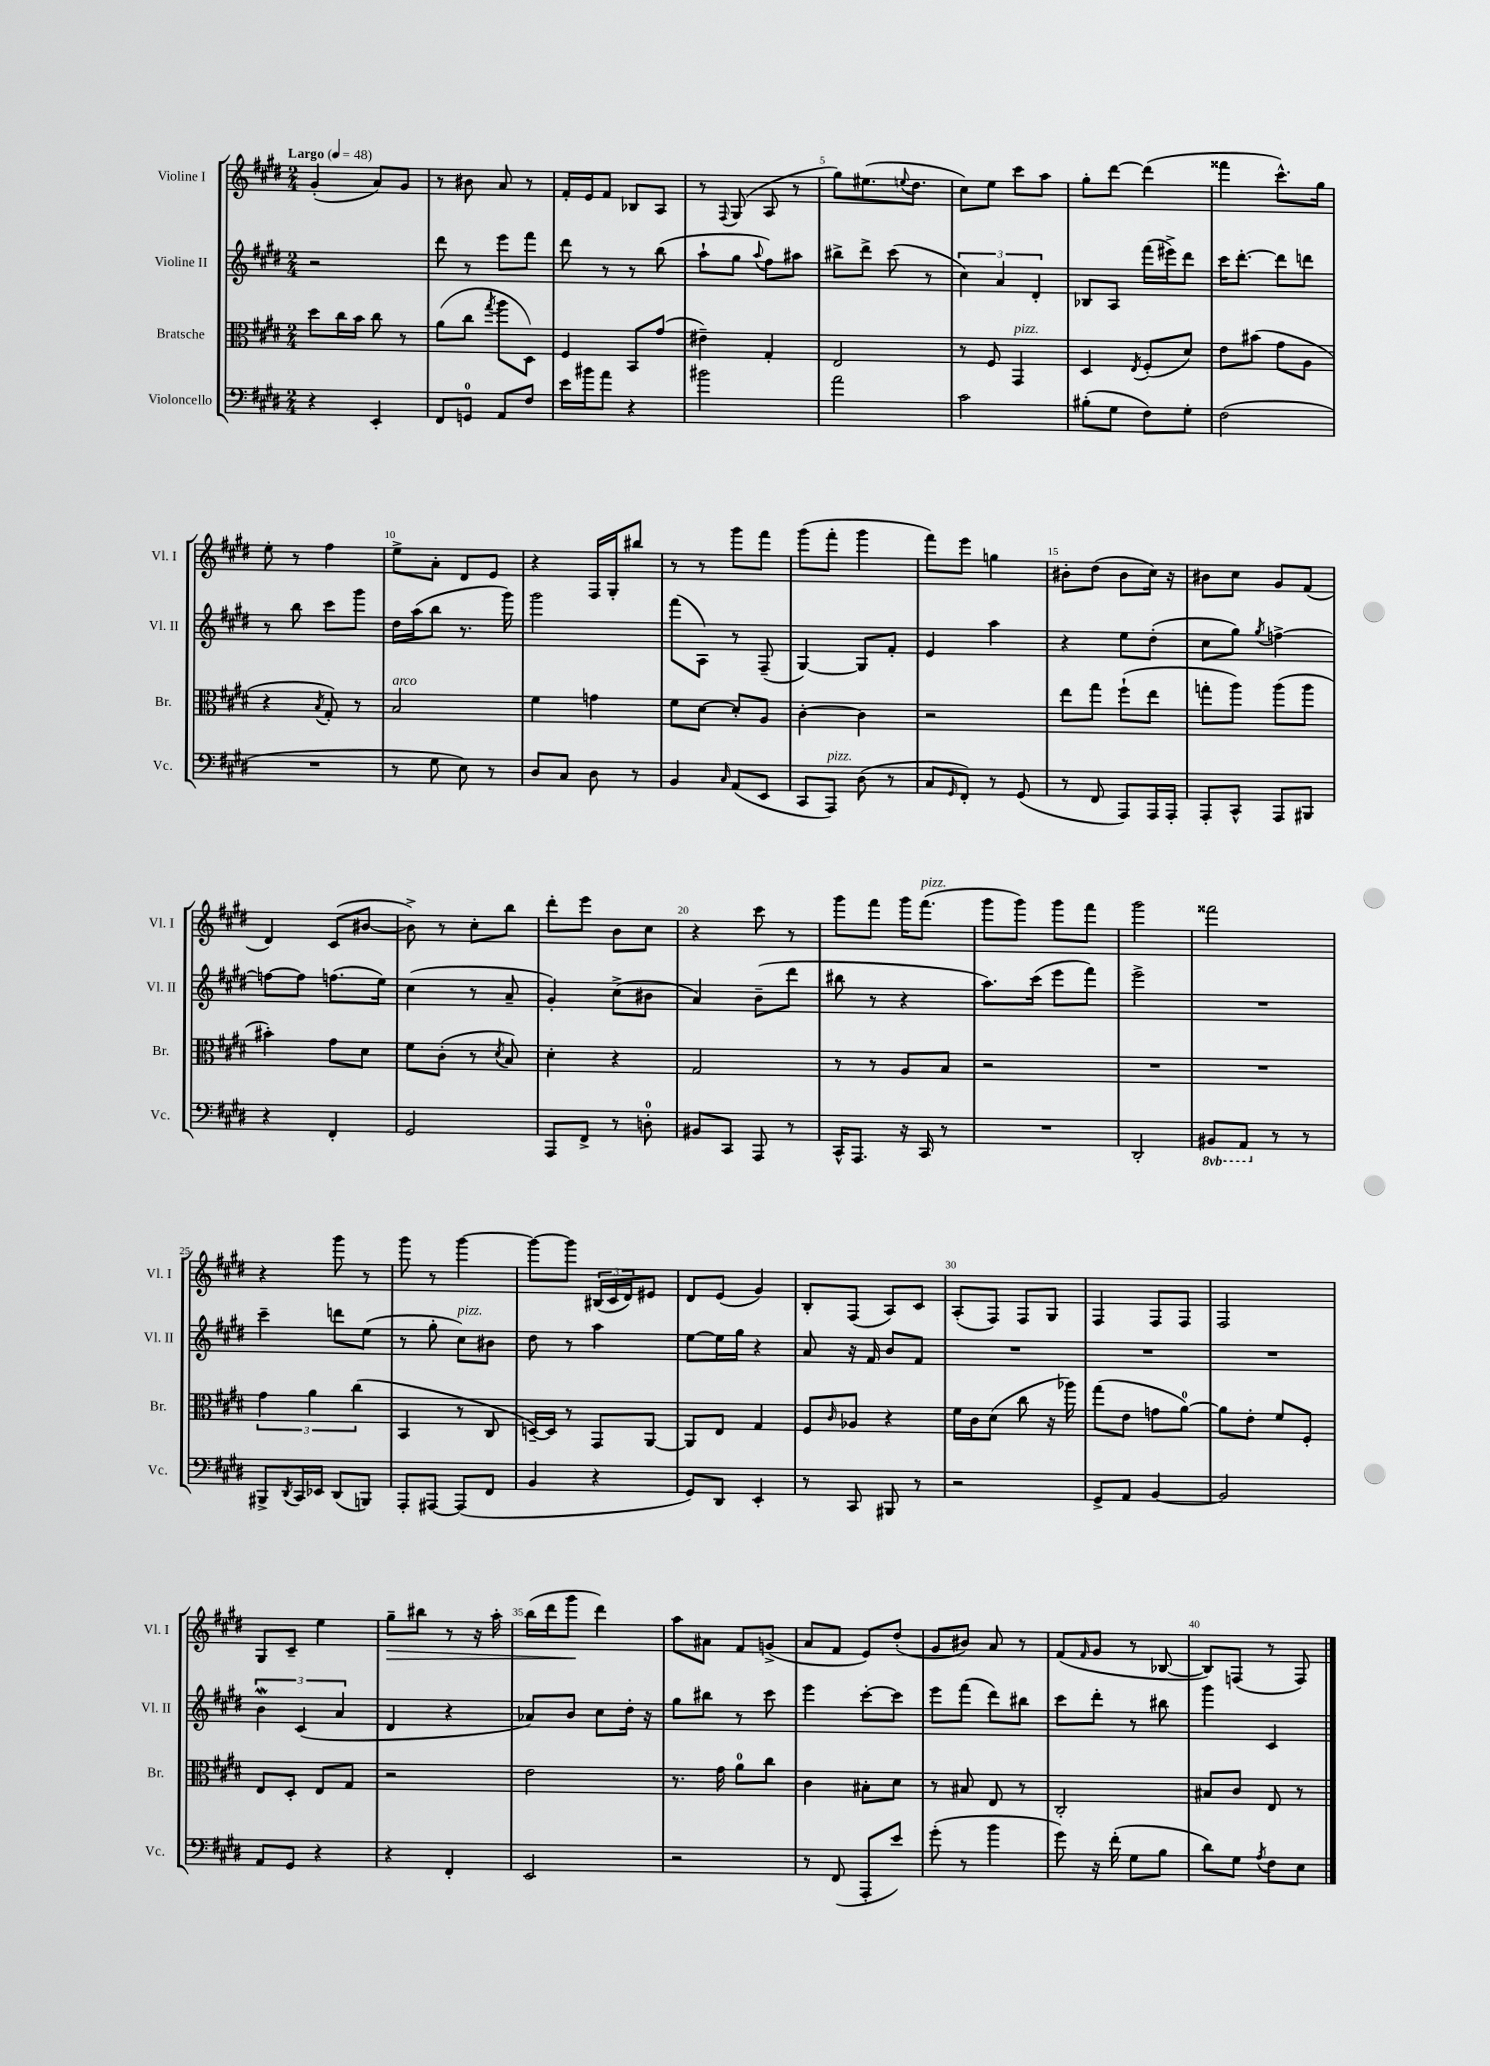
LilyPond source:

<<
\new StaffGroup <<
\new Staff = "s0" \with { instrumentName = "Violine I" shortInstrumentName = "Vl. I" } {
    \clef treble \key e \major \numericTimeSignature \time 2/4 \tempo "Largo" 4 = 48
    gis'4-.( a'8) gis'8 |
    r8 bis'8 a'8 r8 |
    fis'16-. e'16 fis'8 bes8 a8 |
    r8 \appoggiatura { fis8 } gis8( a8 r8 |
    gis''8) eis''8.( \appoggiatura { e''8 } dis''8. |
    cis''8) e''8 cis'''8 a''8 |
    gis''8-. dis'''8~ dis'''4( |
    fisis'''4 cis'''8.-^) gis''16 |
    e''8-. r8 fis''4 |
    e''8-> a'8-. dis'8 e'8 |
    r4 fis16 gis16-. bis''8 |
    r8 r8 gis'''8 fis'''8 |
    gis'''8( fis'''8-. gis'''4 |
    fis'''8) e'''8 g''4 |
    bis'8-. dis''8( bis'8 cis''16) r16 |
    bis'8 cis''8 gis'8 fis'8( |
    dis'4) cis'8( bis'8~ |
    bis'8->) r8 cis''8-. b''8 |
    dis'''8-. e'''8 b'8 cis''8 |
    r4 cis'''8 r8 |
    gis'''8 fis'''8 gis'''16 fis'''8.^\markup { \italic "pizz." }( |
    gis'''8 gis'''8) gis'''8 fis'''8 |
    gis'''2 |
    fisis'''2 |
    r4 gis'''8 r8 |
    gis'''8 r8 gis'''4~ |
    gis'''8~ gis'''8 \tuplet 3/2 { bis16( cis'16 dis'16) } eis'8 |
    dis'8 e'8( gis'4) |
    b8-. fis8( a8) cis'8 |
    a8-.( fis8) fis8 gis8 |
    fis4 fis8 fis8 |
    fis2 |
    gis8 cis'8-- e''4 |
    gis''8--\> bis''8 r8 r16 a''16-. |
    b''16( dis'''16 gis'''8\! dis'''4) |
    a''8 ais'8 fis'8 g'8->( |
    a'8 fis'8 e'8) dis''8-.( |
    gis'8 bis'8) a'8 r8 |
    fis'8( \grace { fis'16 } gis'8 r8 bes8~ |
    bes8) f8( r8 f8) \bar "|." |
}
\new Staff = "s1" \with { instrumentName = "Violine II" shortInstrumentName = "Vl. II" } {
    \clef treble \key e \major \numericTimeSignature \time 2/4
    r2 |
    dis'''8 r8 e'''8 fis'''8 |
    dis'''8 r8 r8 b''8( |
    a''8-! gis''8 \appoggiatura { a''8 } fis''8) ais''8 |
    bis''8-> dis'''8-> cis'''8( r8 |
    \tuplet 3/2 { cis''4) a'4 dis'4-. } |
    bes8 a8 fis'''16( eis'''16->) dis'''8 |
    cis'''16 dis'''8.~-. dis'''8 d'''8 |
    r8 b''8 cis'''8 gis'''8 |
    dis''16 a''16( b''8 r8. gis'''16) |
    gis'''2 |
    fis'''8( a8) r8 fis8--( |
    gis4~) gis8 fis'8-. |
    e'4 a''4 |
    r4 e''8 dis''8-.( |
    cis''8 gis''8) \acciaccatura { gis''8 } f''4~-> |
    f''8~ f''8 f''8.( e''16) |
    cis''4( r8 a'8-- |
    gis'4-.) cis''8->( bis'8 |
    a'4) b'8--( dis'''8 |
    bis''8 r8 r4 |
    a''8.) cis'''16( e'''8 fis'''8) |
    e'''2-> |
    R2 |
    cis'''4-- d'''8 e''8( |
    r8 gis''8-. cis''8^\markup { \italic "pizz." }) bis'8 |
    dis''8 r8 a''4 |
    e''8~ e''16 gis''16 r4 |
    a'8 r16 fis'16 b'8 fis'8 |
    R2 |
    R2 |
    R2 |
    \tuplet 3/2 { b'4\mordent cis'4( a'4 } |
    dis'4 r4 |
    aes'8) b'8 cis''8 dis''16-. r16 |
    gis''8 bis''8 r8 cis'''8 |
    e'''4 cis'''8~-. cis'''8 |
    e'''8 fis'''8( dis'''8) bis''8 |
    cis'''8 dis'''8-. r8 bis''8 |
    gis'''4 cis'4 \bar "|." |
}
\new Staff = "s2" \with { instrumentName = "Bratsche" shortInstrumentName = "Br." } {
    \clef alto \key e \major \numericTimeSignature \time 2/4
    dis''8 cis''16 b'16 cis''8 r8 |
    a'8( cis''8 \acciaccatura { gis''8 } a''8 dis8) |
    fis4 b,8 gis'8( |
    eis'4--) gis4-. |
    e2 |
    r8 fis8 gis,4^\markup { \italic "pizz." } |
    dis4 \acciaccatura { e8 } fis8-.( dis'8) |
    e'8 bis'8( gis'8 a8 |
    r4 \acciaccatura { b8 } gis8-.) r8 |
    b2^\markup { \italic "arco" } |
    fis'4 g'4 |
    fis'8 dis'8~ dis'8-. a8 |
    cis'4~-. cis'4 |
    r2 |
    e''8 gis''8 fis''8-!( e''8 |
    g''8-. a''8) a''8( a''8 |
    bis'4-.) gis'8 dis'8 |
    fis'8 cis'8-.( r8 \acciaccatura { dis'8 } b8) |
    dis'4-. r4 |
    gis2 |
    r8 r8 a8 b8 |
    r2 |
    R2 |
    R2 |
    \tuplet 3/2 { gis'4 a'4 cis''4( } |
    b,4 r8 cis8 |
    d16~--) d16 r8 gis,8 a,8~ |
    a,8 e8 gis4 |
    fis8 \grace { cis'16 } aes8 r4 |
    fis'16 cis'16 dis'8( cis''8 r16 aes''16) |
    gis''8( e'8 g'8 a'8-0~) |
    a'8 e'8-. fis'8 fis8-. |
    e8 dis8-. e8 gis8 |
    r2 |
    e'2 |
    r8. gis'16 a'8-0 cis''8 |
    cis'4 bis8-. dis'8 |
    r8 bis8 e8 r8 |
    cis2-. |
    bis8 cis'8 e8 r8 \bar "|." |
}
\new Staff = "s3" \with { instrumentName = "Violoncello" shortInstrumentName = "Vc." } {
    \clef bass \key e \major \numericTimeSignature \time 2/4 \set Staff.ottavationMarkups = #ottavation-simple-ordinals
    r4 e,4-. |
    fis,8 g,8-0 a,8 fis8 |
    e'16 bis'16 a'8 r4 |
    bis'2 |
    a'2 |
    cis'2 |
    bis8-.( gis8 fis8) gis8-. |
    fis2( |
    R2 |
    r8 gis8 e8) r8 |
    dis8 cis8 dis8 r8 |
    b,4 \grace { cis16 } a,8( e,8 |
    cis,8 a,,8^\markup { \italic "pizz." }) dis8( r8 |
    cis8 \grace { gis,16 } fis,8-.) r8 gis,8( |
    r8 fis,8 a,,8) a,,16 a,,16-. |
    a,,8-. cis,8-^ a,,8 bis,,8 |
    r4 fis,4-. |
    gis,2 |
    a,,8 fis,8-> r8 d8-0-. |
    bis,8 cis,8 a,,8 r8 |
    cis,16-^ a,,8. r16 cis,16 r8 |
    R2 |
    dis,2-. |
    \ottava #-1 bis,,8 a,,8 \ottava #0 r8 r8 |
    bis,,8-> \acciaccatura { dis,8 } cis,16 ees,16 dis,8( b,,8) |
    a,,8-. ais,,8~ ais,,8( fis,8 |
    b,4 r4 |
    gis,8) dis,8 e,4-. |
    r8 cis,8 bis,,8 r8 |
    r2 |
    gis,8-> a,8 b,4~ |
    b,2 |
    a,8 gis,8 r4 |
    r4 fis,4-. |
    e,2 |
    r2 |
    r8 fis,8( a,,8-. e'8) |
    gis'8-.( r8 b'4 |
    gis'8) r16 fis'16-.( gis8 b8 |
    dis'8) gis8 \acciaccatura { a8 } fis8 e8 \bar "|." |
}
>>
>>
\layout { \context { \Score \override BarNumber.break-visibility = ##(#f #t #t) barNumberVisibility = #(every-nth-bar-number-visible 5) } }
